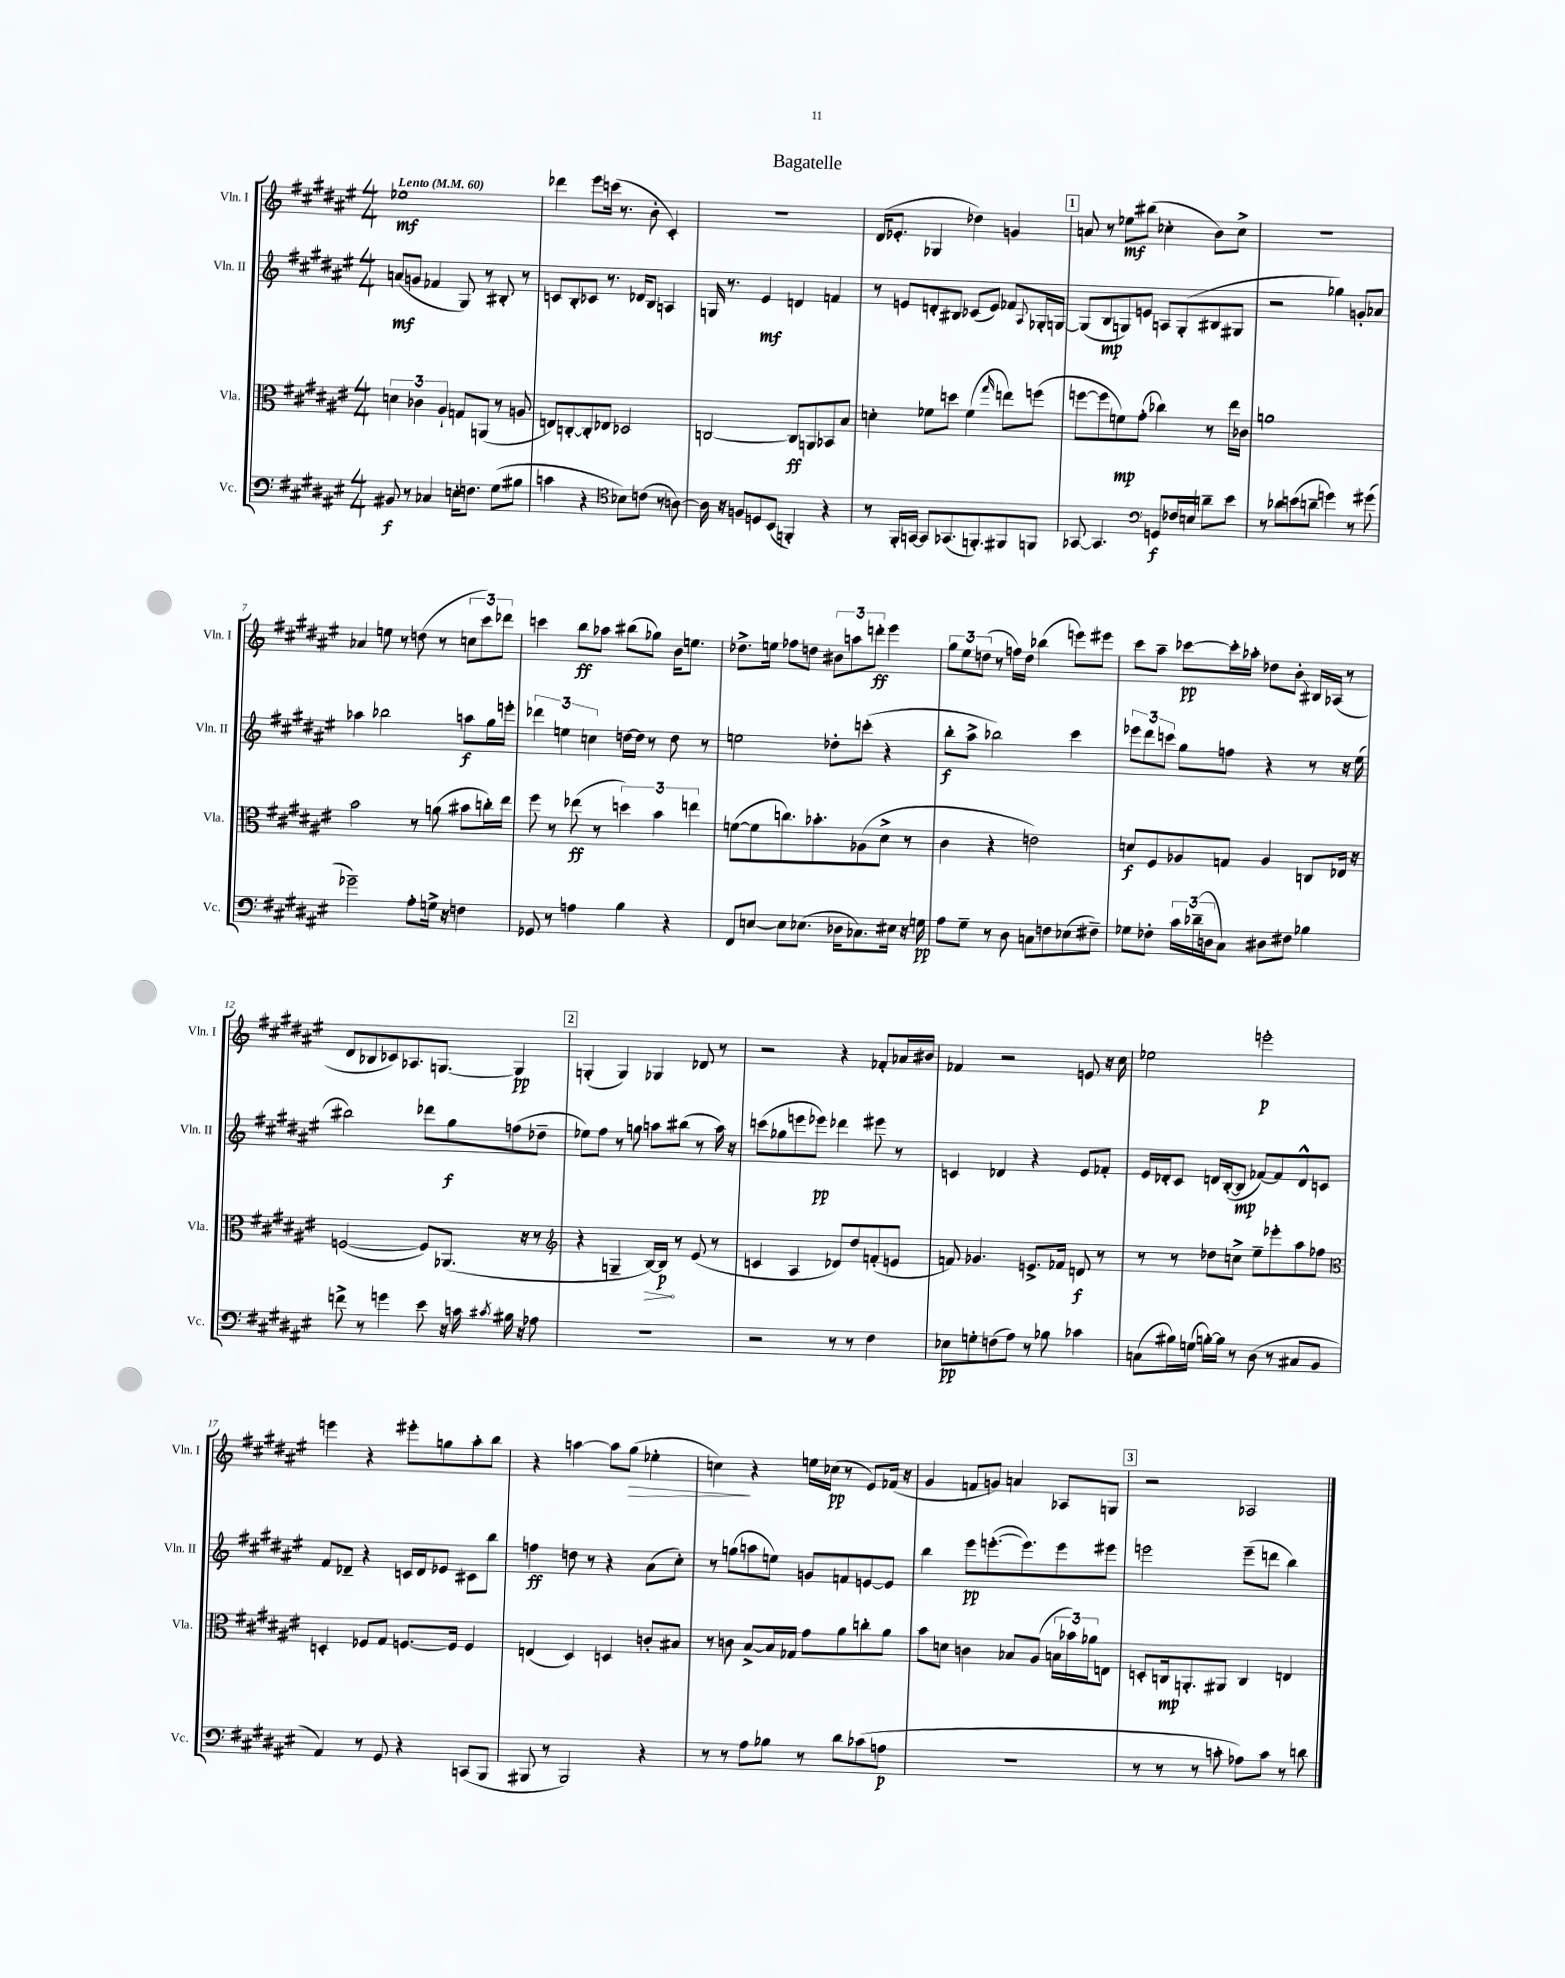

**kern	**kern	**kern	**kern
*staff4	*staff3	*staff2	*staff1
*clefF4	*clefC3	*clefG2	*clefG2
*k[f#c#g#d#a#e#]	*k[f#c#g#d#a#e#]	*k[f#c#g#d#a#e#]	*k[f#c#g#d#a#e#]
*M4/4	*M4/4	*M4/4	*M4/4
*MM60	*MM60	*MM60	*MM60
8BB#/	6d\	(8a/L	1ee-
8r	.	8g/J	.
.	6c-\	.	.
4C-/	.	4f-/	.
.	6A#`/	.	.
16E'\LK	8G/L	8G#/)	.
8.F\J	.	.	.
.	(8AA/J	8r	.
(8G#\L	8r	8B#'/	.
8B#\J	8A/	8r	.
=	=	=	=
4c\	8E/L)	8c/L	4ddd-\
.	[8C'/	8B'/	.
4r	8C'/]	8c-/J	8eee#\L
.	8E-/J	8.r	(16ccc\Jk
.	.	.	8.r
*clefC4	*	*	*
8B-\L)	2D-/	.	.
.	.	16d-/LK	.
(8c\J	.	8B/J	8b'\
8r	.	4A/	4c#'/)
[8A\)	.	.	.
=	=	=	=
16A\]	[2C/	16G/	1r
16r	.	8.r	.
8F/L	.	.	.
8D/	.	4e#/	.
(8BB/J	.	.	.
4FF'/)	8C/]L	4d/	.
.	8AA/	.	.
4r	8BB-/	4f/	.
.	8B/J	.	.
=	=	=	=
8r	4d'\	8r	(16d#/LK
.	.	.	8.e-'/J
16FF#'/LL	.	8e/L	.
[16GG/JJ	.	.	.
8GG/]L	8f-\L	8d'/	4G-/
(8.GG-/	8dd\J	8B#/J	.
.	(4f-\	(8c-/L	4dd-\)
8.FF'/)	.	.	.
.	.	8e/J)	.
.	16qqgg#/	.	.
8FF#/	8ee\L)	8f-/L	4g/
.	.	8qqA#/	.
8FF/J	(8ff\J	16G-'/L	.
.	.	[16G/JJ	.
=	=	=	=
[8GG-/	[8ff\L	(8G/]L	8a/
4.GG-/]	8ff\]	8B/	8r
.	8f\)	8G/)	8ee-\L
.	(8g#'\J	8e/J	(8bb#\J
*clefF4	*	*	*
8GG/L	4cc-\)	8A/L	4cc-'\
16F-/L	.	(8G'/	.
16E/JJ	.	.	.
8d~\L	8r	8B#/	8b\L)
8e#\J	16ee#\LL	8G#/J	8cc-^\J
.	16c-\JJ	.	.
=	=	=	=
8r	1a	2r	1r
8d-\L	.	.	.
(8e\	.	.	.
8d~\J	.	.	.
4g\)	.	4gg-\)	.
8r	.	8g'/L	.
(8g#\	.	8a-/J	.
=	=	=	=
2g-~\)	2b\	4aa-\	4a-/
.	.	2bb-\	8ee\
.	.	.	8r
8A#'\L	8r	.	(8dd\
16G^\Jk	(8a\	.	8r
16r	.	.	.
4F\	8b#\L	8aa\L	12cc\L
.	.	.	12ccc#\)
.	16cc'\L)	16gg#\L	.
.	.	.	12ddd-\J
.	16ee#\JJ	16eee'\JJ	.
=	=	=	=
8GG-/	8ff#\	6ddd-\	4ccc\
8r	8r	.	.
.	.	6ee\	.
4A\	(8ee-\	.	8bb\L
.	.	6cc\	.
.	8r	.	8aa-\J
4B\	6dd\)	[16dd\LL	(8bb#\L
.	.	16dd\]JJ	.
.	.	8r	8gg-\J)
.	6b\	.	.
4r	.	8dd\	16b\LK
.	.	.	8.ee\J
.	6ee\	.	.
.	.	8r	.
=	=	=	=
8FF#/L	([8f\L	2ee\	8.dd-^\L
[8E/J	8f\]	.	.
.	.	.	16ee\Jk
8E\]L	8.cc\)	.	8ff-\L
(8.E-\J	.	.	8dd\J
.	8.b-'\	.	.
.	.	8dd-'\L	12b#\L
16D-\LK	.	.	.
.	.	.	12aa\
8.C-\)	(8A-\	(8ccc'\J	.
.	.	.	12ddd'\J
.	8d#^\J	4r	4eee#\
16E#\Jk	.	.	.
16r	8r	.	.
16G\	.	.	.
=	=	=	=
8A#\L	4c#\	8bb'\L	12gg#\L
.	.	.	12ee#\
8G#~\J	.	8aa#^\J	.
.	.	.	(12dd\J
8r	4r	2bb-\)	8r
8D#\	.	.	16ff\LL)
.	.	.	16dd\JJ
8C\L	2e\)	.	(4bb-\
8F\	.	.	.
(8E-\	.	4ccc#\	8eee\L)
8F#~\J)	.	.	8eee#\J
=	=	=	=
8G-\L	8d/L	12eee-\L	8ccc#\L
.	.	12ddd#\	.
8F-'\J	8F#/	.	8aa#~\J
.	.	12ccc\J	.
24c#\LL	8A-/	8gg#\L	[8ccc-\L
(24d-~\	.	.	.
24D\J	.	.	.
8C#\J)	8G/J	8ff\J	16ccc-'\]L
.	.	.	16aa-'\JJ
8D#\L	4A-/	4r	8dd-\L
8F#\J	.	.	8b'\J
4B-\	8C/L	8r	16B#/LL
.	.	.	(16A-/JJ
.	16E-/Jk	16r	8r
.	16r	(16ee#\	.
=	=	=	=
8f^\	([2F/	2bb#\)	8d#/L
8r	.	.	8B-/
4g\	.	.	8c-/)
.	.	.	8.A-/
8e#\	8F/]L)	8ddd-\L	.
.	.	.	[8.G/J
16r	(8.AA-/J	8gg#\	.
16c\	.	.	.
8qc#/	.	.	.
16B#\	.	(8ff\	4G/]
16r	16r	.	.
8A-\	8r	8dd-~\J	.
=	=	=	=
*	*clefG2	*	*
1r	4r	8ee-\L)	(4G'/
.	.	8ff#\J	.
.	4G~/	8r	4G/)
.	.	8gg\	.
.	[16B/LL)	8aa\L	4G-/
.	16B/]JJ	.	.
.	8r	(8bb#\J	.
.	(8e#/	8r	8d-/
.	8r	16aa\)	8r
.	.	16r	.
=	=	=	=
2r	4c/	(8ccc\L	2r
.	.	8gg-\	.
.	4A#/	8eee\	.
.	.	8eee-\J)	.
8r	8d-/L)	4ddd-\	4r
8r	8dd#/	.	.
4F#\	(8f'/	8eee#\	8f-'/L
.	8e/J	8r	16a-/L
.	.	.	16b#/JJ
=	=	=	=
8E-\L	8f/)	4c/	4f-/
8G'\	4.g-/	.	.
(8F\	.	4d-/	2r
8A#\J)	.	.	.
8r	8.e^/L	4r	.
8B-\	.	.	.
.	16f-/Jk	.	.
4c-\	8d/	8e#/L	8e/
.	8r	8f-'/J	16r
.	.	.	16cc#\
=	=	=	=
(8C\L	8r	16e#/LL	2ee-\
.	.	16d-'/J	.
16B#\L)	8r	8c#/J	.
(16G\JJ	.	.	.
[16B'\LL)	8dd-\L	16d/LL	.
16B\]JJ	.	([16B'/J	.
8r	8cc^\J	8B/]J	.
(8D#\	8ee#~\L	[8f-/L)	2eee'\
8r	8eee-'\	8f-/]	.
8C#/L	8aa#\	8d^^/	.
8BB/J	8ff-\J	8c/J	.
=	=	=	=
*	*clefC3	*	*
4AA#/)	4D'/	8f#/L	4eee\
.	.	8d-~/J	.
8r	8F-/L	4r	4r
8GG#/	8G#/J	.	.
4r	[8.F/L	16c/LL	8eee#'\L
.	.	16d-/J	.
.	.	8e-/J	8gg\
.	16F/]Jk	.	.
(8CC/L	4F/	8c#\L	8aa#'\
8BBB/J	.	8bb\J	8bb\J
=	=	=	=
8BBB#/	(4E/	4ff\	4r
8r	.	.	.
2BBB#/)	4D#/)	8dd\	[4aa\
.	.	8r	.
.	4D/	4r	8aa\]L
.	.	.	(8gg#\J
4r	8c'/L	(8a#\L	4ee-'\
.	8B#/J	8cc#'\J)	.
=	=	=	=
8r	8r	8r	4cc\)
8r	8c\	(8gg\L	.
8A#\L	[8B^/L	8aa\	4r
8B-\J	16B/]L	8ee\J)	.
.	16G-/JJ	.	.
8r	8g#\L	8g/L	16ee\LL
.	.	.	(16cc-\JJ
8d#\L	8a#\	8f/	8r
(8c-\	8cc'\	[8e/	8e#/L)
8A\J	8a#\J	8e/]J	(16f-/Jk
.	.	.	16r
=	=	=	=
1r	8b\L	4bb\	4g#/
.	8d\J	.	.
.	4c\	8eee#\L	8f/L
.	.	([8.eee'\	8g/J)
.	8B-/L	.	4a/
.	.	8.eee\])	.
.	(8A#/J	.	.
.	24B\LL	8eee\	8A-/L
.	24b-\)	.	.
.	24a-\J	.	.
.	8E\J	8eee#\J	8G/J
=	=	=	=
8r	8D'/L	2eee\	2r
8r	16C/k	.	.
.	8.AA'/	.	.
8r	.	.	.
8c'\	8AA#/J	.	.
8A-\L)	4C/	(8eee~\L	2A-/
8c\J	.	8ddd\J	.
8r	4E/	4bb\)	.
8d\	.	.	.
==	==	==	==
*-	*-	*-	*-
